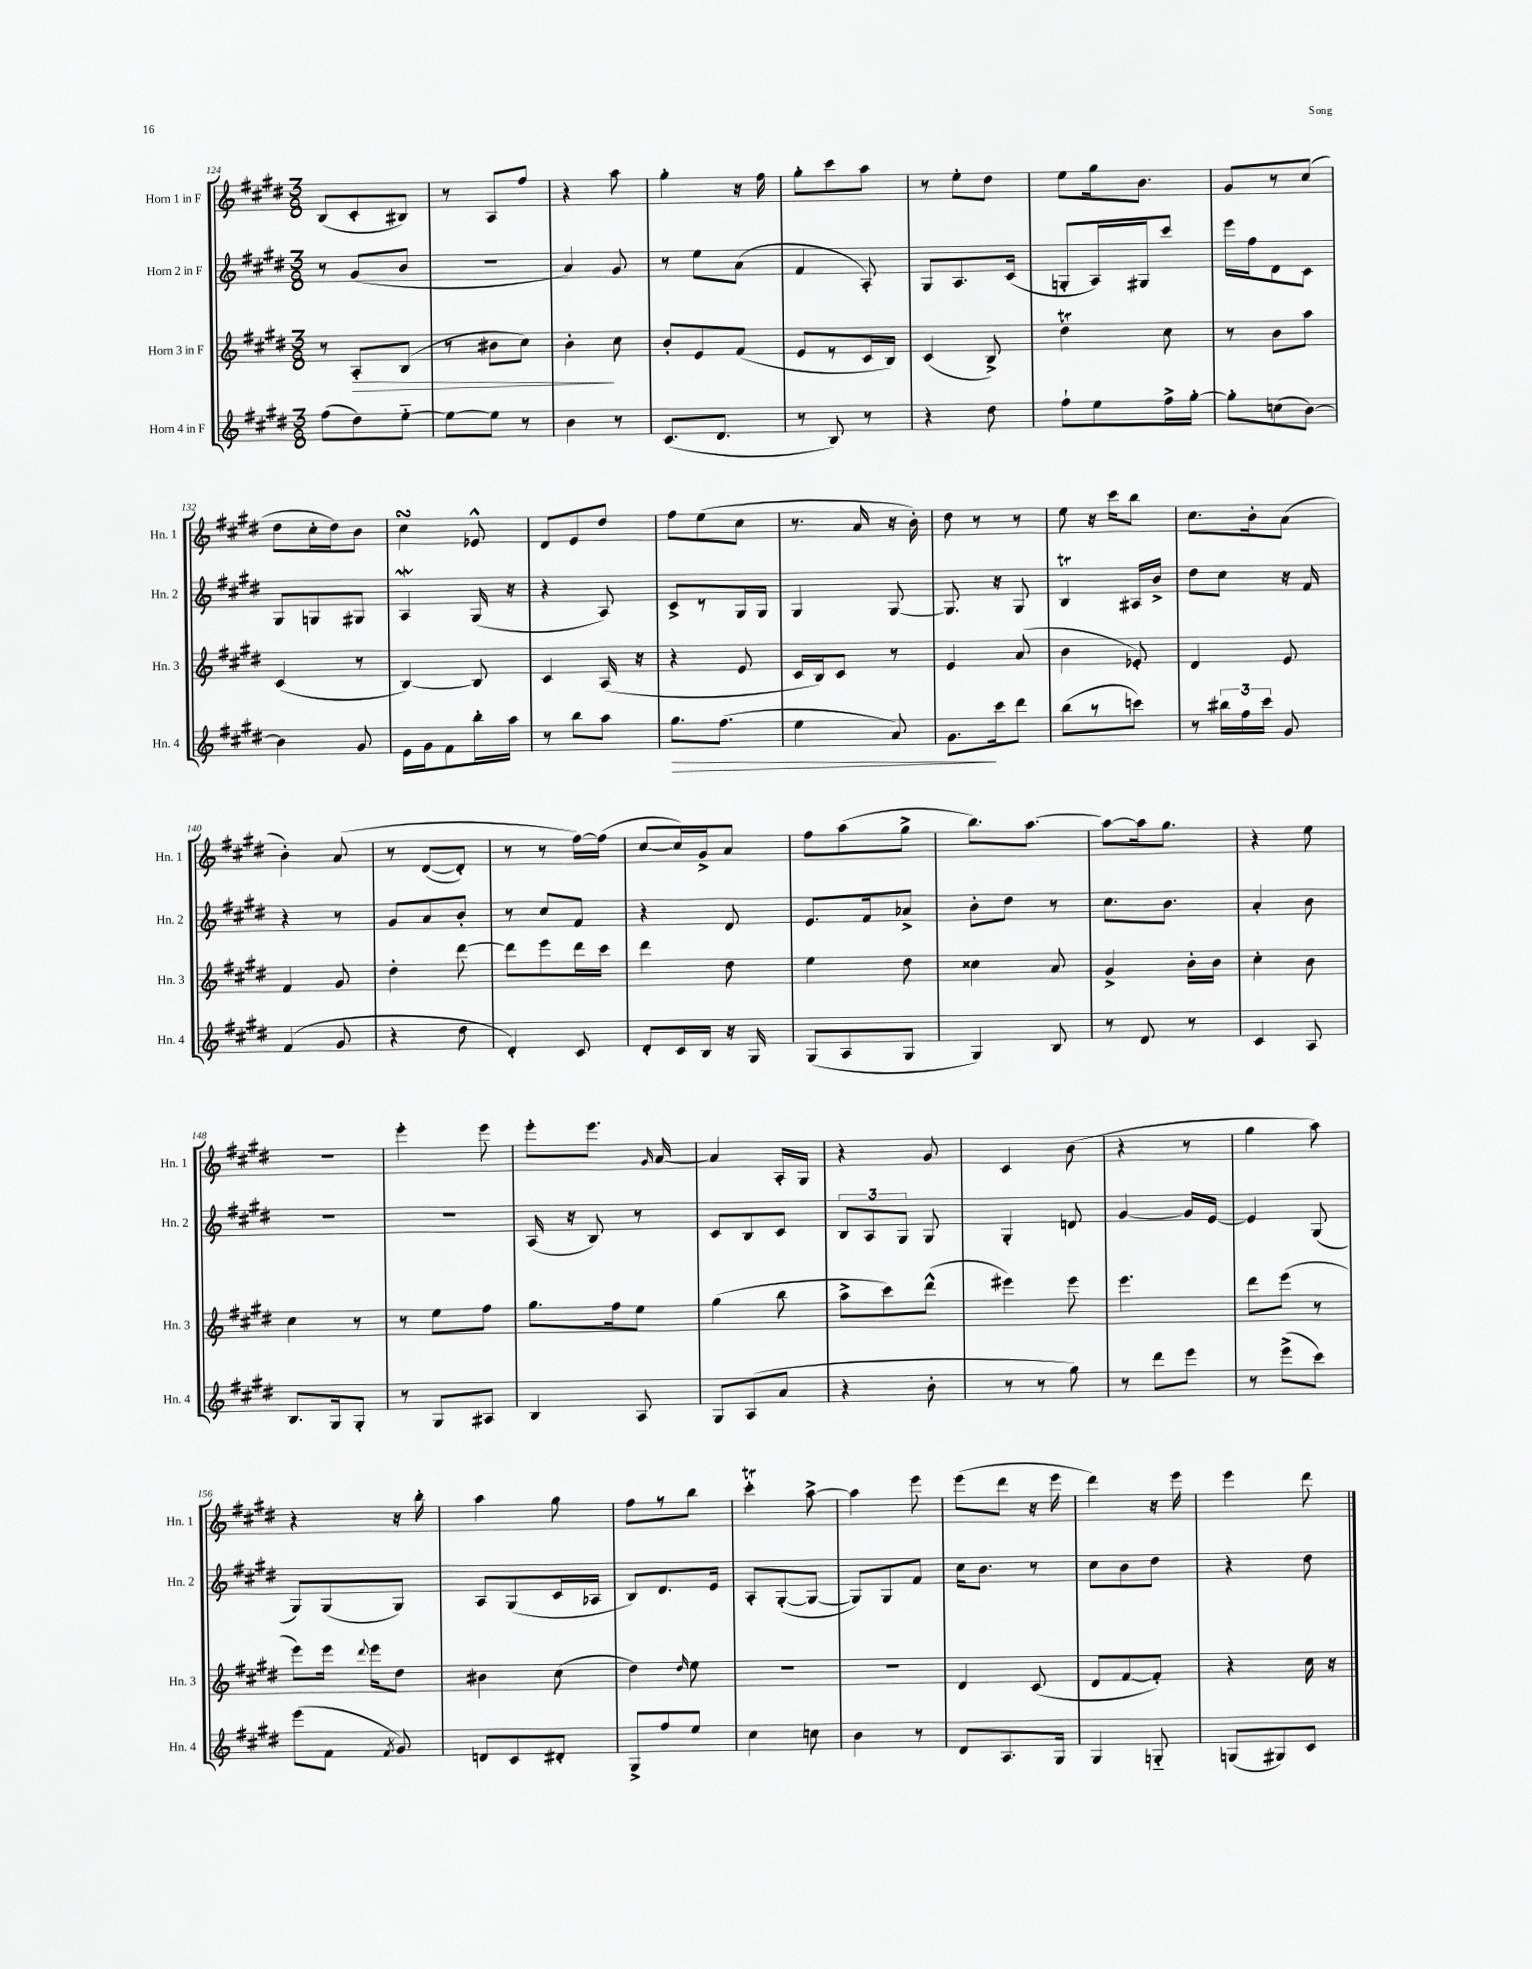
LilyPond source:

<<
\new StaffGroup <<
\new Staff = "s0" \with { instrumentName = "Horn 1 in F" shortInstrumentName = "Hn. 1" } {
    \clef treble \key e \major \numericTimeSignature \time 3/8
    \autoBeamOff b8[( cis'8-. bis8]) |
    r8 a8[ fis''8] |
    r4 a''8 |
    gis''4-. r16 fis''16 |
    gis''8[-. cis'''8 a''8] |
    r8 e''8[-. dis''8] |
    e''8[ gis''16 b'8.] |
    gis'8[ r8 cis''8]( |
    dis''8[ cis''16-. dis''16) b'8] |
    cis''4\turn ees'8-^ |
    dis'8[ e'8 dis''8] |
    fis''8[ e''8( cis''8] |
    r8. a'16 r16 b'16-.) |
    dis''8 r8 r8 |
    e''8 r16 cis'''16[ b''8] |
    cis''8.[ b'16-. a'8]( |
    b'4-.) a'8\( |
    r8 dis'8[~( dis'8]-.) |
    r8 r8 fis''16[~\) fis''16]( |
    cis''8[~ cis''16) gis'16-> a'8] |
    fis''8[ a''8( gis''8]-> |
    b''8.[) a''8.]~ |
    a''8[~ a''16 gis''8.] |
    r4 e''8 |
    R4. |
    e'''4-. e'''8 |
    e'''8[-. e'''8.] \grace { gis'16 } a'16~ |
    a'4 a16[-. gis16] |
    r4 gis'8 |
    cis'4 b'8( |
    r4 r8 |
    gis''4 a''8) |
    r4 r16 b''16-. |
    a''4 gis''8 |
    fis''8[ r8 b''8] |
    cis'''4-.\trill a''8~-> |
    a''4 e'''8 |
    e'''8[( dis'''8] r16 e'''16 |
    dis'''4) r16 e'''16 |
    e'''4 dis'''8 \bar "|." |
}
\new Staff = "s1" \with { instrumentName = "Horn 2 in F" shortInstrumentName = "Hn. 2" } {
    \clef treble \key e \major \numericTimeSignature \time 3/8
    \autoBeamOff r8 gis'8[( b'8] |
    R4. |
    a'4) gis'8 |
    r8 e''8[ a'8]( |
    fis'4 a8-.) |
    gis8[ a8. cis'16]( |
    g8[-. a16) gis16 cis'''8] |
    e'''16[ fis''16 dis'8 cis'8] |
    gis8[ g8 gis8] |
    a4\mordent gis16( r16 |
    r4 a8) |
    cis'8[-> r8 gis16 gis16] |
    gis4 gis8~ |
    gis8. r16 gis8 |
    b4\trill ais16[ b'16]-> |
    dis''8[ cis''8] r16 fis'16 |
    r4 r8 |
    gis'8[ a'8 b'8]-. |
    r8 cis''8[ fis'8] |
    r4 dis'8 |
    e'8.[ fis'16 aes'8]-> |
    b'8[-. dis''8] r8 |
    cis''8.[ b'8.] |
    a'4-. b'8 |
    R4. |
    R4. |
    a16( r16 b8) r8 |
    cis'8[ b8 cis'8] |
    \tuplet 3/2 { b8[ a8 gis8] } gis8 |
    gis4-. d'8 |
    gis'4~ gis'16[ e'16]~ |
    e'4 gis8( |
    gis8[) gis8( gis8]) |
    a8[ gis8( cis'16 aes16] |
    b8[) dis'8. e'16] |
    a8[-. gis8~-.( gis8]~ |
    gis8[) gis8 fis'8] |
    cis''16[ b'8.] r8 |
    cis''8[ b'8 dis''8] |
    r4 dis''8 \bar "|." |
}
\new Staff = "s2" \with { instrumentName = "Horn 3 in F" shortInstrumentName = "Hn. 3" } {
    \clef treble \key e \major \numericTimeSignature \time 3/8
    \autoBeamOff r8 a8[-.\> b8]( |
    r8 bis'8[ cis''8]) |
    b'4-.\! cis''8 |
    b'8[-. e'8 fis'8]( |
    e'8[ r8 cis'16 b16]) |
    cis'4( b8->) |
    dis''4\trill cis''8 |
    r8 b'8[ a''8] |
    cis'4( r8 |
    b4~) b8 |
    cis'4 a16( r16 |
    r4 e'8 |
    cis'16[ b16) cis'8] r8 |
    e'4 a'8( |
    b'4 ees'8-.) |
    dis'4 e'8 |
    fis'4 gis'8 |
    dis''4-. dis'''8~ |
    dis'''8[ e'''8 dis'''16 cis'''16] |
    dis'''4 dis''8 |
    e''4 dis''8 |
    cisis''4 a'8 |
    gis'4-> b'16[-. b'16] |
    cis''4-. b'8 |
    cis''4 r8 |
    r8 e''8[ fis''8] |
    gis''8.[ fis''16 e''8] |
    gis''4( b''8 |
    a''8[-> cis'''8) dis'''8]-^( |
    eis'''4) eis'''8 |
    e'''4. |
    dis'''8[ e'''8]( r8 |
    e'''8[) e'''16] \appoggiatura { dis'''8 } e'''16[ dis''8] |
    bis'4 cis''8( |
    dis''4) \grace { dis''16 } e''8 |
    R4. |
    R4. |
    dis'4 cis'8( |
    dis'8[ fis'8~ fis'8]-.) |
    r4 cis''16 r16 \bar "|." |
}
\new Staff = "s3" \with { instrumentName = "Horn 4 in F" shortInstrumentName = "Hn. 4" } {
    \clef treble \key e \major \numericTimeSignature \time 3/8
    \autoBeamOff fis''8[( dis''8) e''8]~-_ |
    e''8[~ e''8] r8 |
    b'4 r8 |
    cis'8.[( dis'8.] |
    r8 b8) r8 |
    r4 dis''8 |
    fis''8[-! e''8 fis''16-> gis''16]~-. |
    gis''8[-. c''8( b'8]~) |
    b'4 gis'8 |
    e'16[ gis'16 fis'8 b''16-. a''16] |
    r8 b''8[ a''8] |
    gis''8.[\> fis''8.]( |
    e''4 a'8) |
    gis'8.[\! cis'''16 dis'''8] |
    b''8[( r8 c'''8]) |
    r8 \tuplet 3/2 { bis''16[ fis''16 cis'''16] } gis'8 |
    fis'4( gis'8 |
    r4 dis''8 |
    dis'4-.) cis'8 |
    dis'8[-. cis'16 b16] r16 gis16 |
    gis8[( a8 gis8] |
    gis4) b8 |
    r8 dis'8 r8 |
    cis'4 a8 |
    b8.[ gis16 gis8]-. |
    r8 gis8[ ais8] |
    b4 a8 |
    gis8[ a8( a'8] |
    r4 b'8-. |
    r8 r8 gis''8) |
    r8 dis'''8[ e'''8] |
    r8 e'''8[->( cis'''8]) |
    e'''8[( fis'8] \acciaccatura { fis'8 } gis'8) |
    d'8[ cis'8 dis'8]-. |
    gis8[-> fis''8 e''8] |
    cis''4 c''8 |
    b'4 r8 |
    dis'8[ a8. gis16] |
    gis4 g8-_ |
    g8[( gis8) cis'8] \bar "|." |
}
>>
>>
\layout { \context { \Score currentBarNumber = #124 } }
